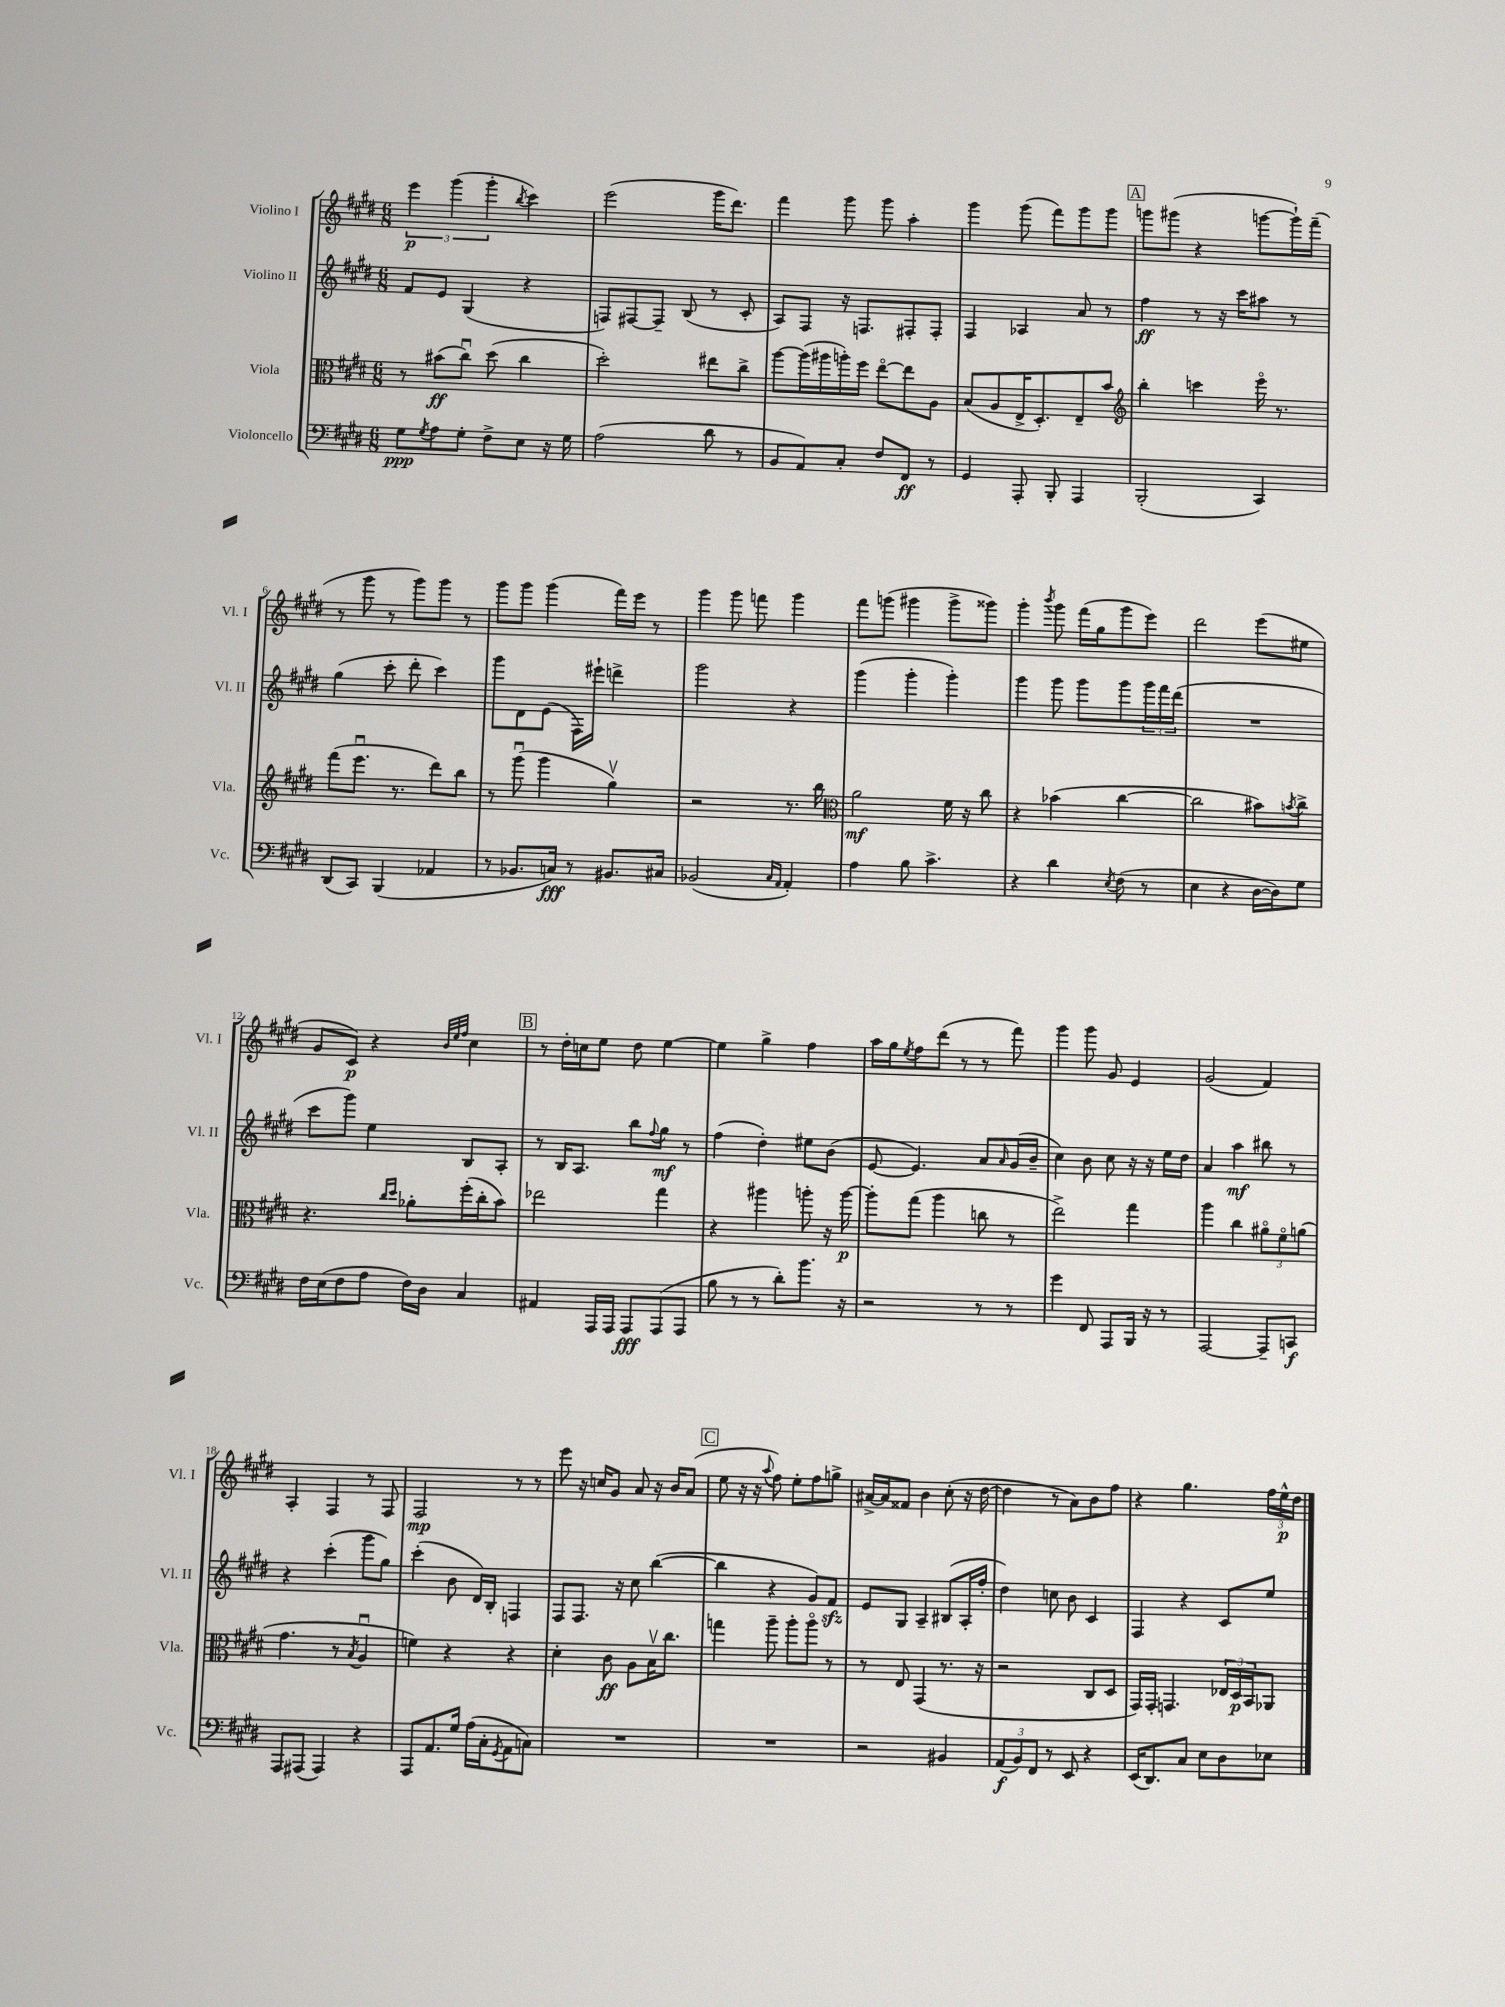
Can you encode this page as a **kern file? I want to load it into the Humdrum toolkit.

**kern	**dynam	**kern	**dynam	**kern	**dynam	**kern	**dynam
*part4	*part4	*part3	*part3	*part2	*part2	*part1	*part1
*staff4	*staff4	*staff3	*staff3	*staff2	*staff2	*staff1	*staff1
*I"Violoncello	*	*I"Viola	*	*I"Violino II	*	*I"Violino I	*
*I'Vc.	*	*I'Vla.	*	*I'Vl. II	*	*I'Vl. I	*
*clefF4	*	*clefC3	*	*clefG2	*	*clefG2	*
*k[f#c#g#d#]	*	*k[f#c#g#d#]	*	*k[f#c#g#d#]	*	*k[f#c#g#d#]	*
*M6/8	*	*M6/8	*	*M6/8	*	*M6/8	*
=1	=1	=1	=1	=1	=1	=1	=1
8G#\L	ppp	8r	.	8f#/L	.	6eee\	p
8qG#/	.	.	.	.	.	.	.
8A\	.	(8b#X\L	ff	8e/J	.	.	.
.	.	.	.	.	.	(6ggg#\	.
8G#'\J	.	8cc#u\J)	.	(4G#/	.	.	.
.	.	.	.	.	.	6ggg#'\	.
8F#^\L	.	(8dd#\	.	.	.	.	.
.	.	.	.	.	.	8qbb/	.
8E\J	.	4cc#\	.	4r	.	4ccc#\)	.
16r	.	.	.	.	.	.	.
16G#\	.	.	.	.	.	.	.
=2	=2	=2	=2	=2	=2	=2	=2
(2A\	.	2dd#'\)	.	8Fn/L)	.	(2eee\	.
.	.	.	.	[8F#X/	.	.	.
.	.	.	.	8F#~/J]	.	.	.
.	.	.	.	(8B/	.	.	.
8d#\	.	8ee#X\L	.	8r	.	16ggg#\KL	.
.	.	.	.	.	.	8.ddd#\J)	.
8r	.	8cc#^\J	.	8c#'/	.	.	.
=3	=3	=3	=3	=3	=3	=3	=3
8BB/L	.	[8aa\L	.	8A/L)	.	4fff#\	.
8AA/)	.	(16aa\L]	.	8F#/J	.	.	.
.	.	16aa#X\	.	.	.	.	.
8C#'/J	.	16aan'\)	.	16r	.	8ggg#\	.
.	.	16ff#\JJ	.	8.Fn/L	.	.	.
8F#/L	.	[8ee\L	.	.	.	8ggg#\	.
8FF#/J	ff	8ee\]	.	8F#X'/	.	4aa'\	.
8r	.	8A\J	.	8F#'/J	.	.	.
=4	=4	=4	=4	=4	=4	=4	=4
4GG#/	.	(8B/L	.	4F#/	.	4ggg#\	.
.	.	8A/	.	.	.	.	.
8AAA'/	.	16E^/K	.	4A-X/	.	(8ggg#\	.
.	.	8.D#'/)	.	.	.	.	.
8BBB'/	.	.	.	.	.	8fff#\L)	.
4AAA/	.	8E~/	.	8a/	.	8ggg#\	.
.	.	8b/J	.	8r	.	8ggg#\J	.
!!LO:REH:place=s1:t=A
=5	=5	=5	=5	=5	=5	=5	=5
*	*	*clefG2	*	*	*	*	*
(2BBB'/	.	4bb'\	.	4ff#\	ff	8gggn\L	.
.	.	.	.	.	.	(8ggg#X\J	.
.	.	4cccn\	.	8r	.	4r	.
.	.	.	.	16r	.	.	.
.	.	.	.	16ccc#\KL	.	.	.
4CC#/)	.	16eee\	.	8aa#X\J	.	[8gggn\L	.
.	.	8.r	.	.	.	.	.
.	.	.	.	8r	.	16ggg`\L])	.
.	.	.	.	.	.	(16fff#~\JJ	.
!!LO:LB:g=z
=6	=6	=6	=6	=6	=6	=6	=6
(8DD#/L	.	(8fff#\L	.	(4gg#\	.	8r	.
8CC#/J)	.	8.eeeu\J	.	.	.	8ggg#\	.
(4BBB/	.	.	.	8ccc#'\	.	8r	.
.	.	8.r	.	.	.	.	.
.	.	.	.	8ddd#'\	.	8ggg#\L)	.
4AA-X/	.	8ddd#\L)	.	4ccc#\)	.	8ggg#\J	.
.	.	8bb\J	.	.	.	8r	.
=7	=7	=7	=7	=7	=7	=7	=7
8r	.	8r	.	8ggg#\L	.	8ggg#\L	.
8.BB-X/L	.	(8ggg#u\	.	8d#\	.	8ggg#\J	.
.	.	4ggg#\	.	(8e\J	.	(4ggg#\	.
16Cn/Jk)	fff	.	.	.	.	.	.
8r	.	.	.	16F#\LL)	.	.	.
.	.	.	.	16eee#X`\JJ	.	.	.
8.BB#X/L	.	4gg#v\)	.	4dddn^\	.	16fff#\LL)	.
.	.	.	.	.	.	16eee\JJ	.
.	.	.	.	.	.	8r	.
16C#X/Jk	.	.	.	.	.	.	.
=8	=8	=8	=8	=8	=8	=8	=8
(2BB-X/	.	2r	.	2ggg#\	.	4ggg#\	.
.	.	.	.	.	.	8ggg#\	.
.	.	.	.	.	.	8fffn\	.
16qqC#/LL	.	.	.	.	.	.	.
16qqAA/JJ	.	.	.	.	.	.	.
4AA'/)	.	8.r	.	4r	.	4ggg#\	.
.	.	16bb\	.	.	.	.	.
=9	=9	=9	=9	=9	=9	=9	=9
*	*	*clefC3	*	*	*	*	*
4A\	.	2a\	mf	(4ggg#\	.	8fff#\L	.
.	.	.	.	.	.	(8gggn\J	.
8B\	.	.	.	4ggg#'\	.	4ggg#X\	.
4.c#^\	.	.	.	.	.	.	.
.	.	16f#\	.	4ggg#'\)	.	8ggg#^\L	.
.	.	16r	.	.	.	.	.
.	.	8cc#\	.	.	.	8ggg##X\J)	.
=10	=10	=10	=10	=10	=10	=10	=10
4r	.	4r	.	4ggg#\	.	4ggg#'\	.
.	.	.	.	.	.	8qbbb/	.
4d#\	.	(4b-X\	.	8ggg#\	.	8ggg#\	.
.	.	.	.	8ggg#\L	.	(16fff#\LL	.
.	.	.	.	.	.	16gg#\J	.
8qE/	.	.	.	.	.	.	.
(8F#\	.	[4cc#\	.	8ggg#\	.	8ggg#\	.
8r	.	.	.	24ggg#\L	.	8eee\J)	.
.	.	.	.	24fff#\	.	.	.
.	.	.	.	(24ddd#\JJ	.	.	.
=11	=11	=11	=11	=11	=11	=11	=11
4E\	.	2cc#\]	.	2.r	.	2ddd#\	.
4r	.	.	.	.	.	.	.
[16D#\LL	.	8b#X\L)	.	.	.	(8eee\L	.
16D#\J])	.	.	.	.	.	.	.
.	.	8qbn/	.	.	.	.	.
8G#\J	.	8cc#^\J	.	.	.	8ee#X\J	.
!!LO:LB:g=z
=12	=12	=12	=12	=12	=12	=12	=12
16F#\LL	.	4.r	.	8ccc#\L	.	8g#/L	.
(16E\J	.	.	.	.	.	.	.
8F#\	.	.	.	8ggg#\J)	.	8c#/J)	p
8A\J	.	.	.	4ee\	.	4r	.
.	.	16qqcc#/LL	.	.	.	.	.
.	.	16qqdd#/JJ	.	.	.	.	.
16F#\LL)	.	8a-X'\L	.	.	.	.	.
16D#\JJ	.	.	.	.	.	.	.
.	.	.	.	.	.	32qqb/LLL	.
.	.	.	.	.	.	32qqee/	.
.	.	.	.	.	.	32qqff#/JJJ	.
4C#/	.	(16ff#'\L	.	8B/L	.	4cc#\	.
.	.	16cc#'\J	.	.	.	.	.
.	.	8b\J)	.	8A'/J	.	.	.
!!LO:REH:place=s1:t=B
=13	=13	=13	=13	=13	=13	=13	=13
4AA#X/	.	2ee-X\	.	8r	.	8r	.
.	.	.	.	16B/KL	.	16dd#'\LL	.
.	.	.	.	8.A/J	.	16ccn\J	.
16AAA/LL	.	.	.	.	.	8ee\J	.
16AAA/JJ	.	.	.	.	.	.	.
8AAA/L	fff	.	.	8bb\L	.	8dd#\	.
.	.	.	.	8qqff#/	.	.	.
(8AAA/	.	4gg#\	.	8gg#\J	mf	[4ee\	.
8AAA/J	.	.	.	8r	.	.	.
=14	=14	=14	=14	=14	=14	=14	=14
8B\	.	4r	.	(4ff#\	.	4ee\]	.
8r	.	.	.	.	.	.	.
8r	.	4aa#X\	.	4dd#'\)	.	4gg#^\	.
8d#'\L)	.	.	.	.	.	.	.
8.b\J	.	8aan'\	.	8ee#X\L	.	4ff#\	.
.	.	16r	.	(8b\J	.	.	.
16r	.	[16aa\	p	.	.	.	.
=15	=15	=15	=15	=15	=15	=15	=15
2r	.	8aa'\L]	.	[8e/	.	16aa\LL	.
.	.	.	.	.	.	16gg#\J	.
.	.	.	.	.	.	8qee/	.
.	.	(8gg#\J	.	4.e/])	.	8ff#\	.
.	.	4aa\	.	.	.	(8ddd#\J	.
.	.	.	.	.	.	8r	.
8r	.	8ccn\	.	8a/L	.	8r	.
.	.	.	.	16qqa/	.	.	.
8r	.	8r	.	(16g#/L	.	8fff#\)	.
.	.	.	.	16b~/JJ	.	.	.
=16	=16	=16	=16	=16	=16	=16	=16
4g#\	.	2ee^\)	.	4cc#\)	.	4ggg#\	.
8FF#/	.	.	.	8b\	.	8ggg#\	.
8AAA/L	.	.	.	8cc#\	.	8g#/	.
16BBB/Jk	.	4gg#\	.	16r	.	4e/	.
16r	.	.	.	16r	.	.	.
8r	.	.	.	16ee\LL	.	.	.
.	.	.	.	16dd#\JJ	.	.	.
=17	=17	=17	=17	=17	=17	=17	=17
[2AAA/	.	4aa\	.	4a/	.	(2g#/	.
.	.	4cc#\	.	4aa\	mf	.	.
8AAA~/L]	.	12a#X\L	.	8bb#X\	.	4f#/)	.
.	.	12f#\	.	.	.	.	.
8CCn/J	f	.	.	8r	.	.	.
.	.	(12an\J	.	.	.	.	.
!!LO:LB:g=z
=18	=18	=18	=18	=18	=18	=18	=18
8AAA/L	.	4.g#\	.	4r	.	4A'/	.
(8AAA#X/J	.	.	.	.	.	.	.
4AAA#/)	.	.	.	(4ccc#'\	.	4F#/	.
.	.	8r	.	.	.	.	.
.	.	8qB/	.	.	.	.	.
4r	.	4Au/	.	8ggg#\L	.	8r	.
.	.	.	.	8gg#\J)	.	8F#/	.
=19	=19	=19	=19	=19	=19	=19	=19
8AAA/L	.	4fn\)	.	(4ccc#'\	.	2F#/	mp
8.AA/	.	.	.	.	.	.	.
.	.	4r	.	8b\	.	.	.
16G#/Jk	.	.	.	.	.	.	.
(16A\LL	.	.	.	16d#/LL)	.	.	.
16C#'\J	.	.	.	16B'/JJ	.	.	.
8qGG#/	.	.	.	.	.	.	.
8AA\	.	4r	.	4Fn/	.	8r	.
8Cn\J)	.	.	.	.	.	8r	.
=20	=20	=20	=20	=20	=20	=20	=20
2.r	.	4d#'\	.	8F#/L	.	8eee\	.
.	.	.	.	8.F#/J	.	16r	.
.	.	.	.	.	.	16ccn/KL	.
.	.	8c#\	ff	.	.	8g#/J	.
.	.	.	.	16r	.	.	.
.	.	8A\L	.	8cc#\	.	8a/	.
.	.	16Bv\K	.	([4bb\	.	16r	.
.	.	8.cc#\J	.	.	.	16b/KL	.
.	.	.	.	.	.	(8a/J	.
!!LO:REH:place=s1:t=C
=21	=21	=21	=21	=21	=21	=21	=21
2.r	.	4ggn\	.	4bb\]	.	8ee\	.
.	.	.	.	.	.	16r	.
.	.	.	.	.	.	16r	.
.	.	.	.	.	.	8qqaa/	.
.	.	8aa~\	.	4r	.	8ff#\)	.
.	.	8aa'\L	.	.	.	8ee'\L	.
.	.	8aa\J	.	8g#/L)	.	8ff#\	.
.	.	8r	.	8f#zz/J	.	8ggn^\J	.
=22	=22	=22	=22	=22	=22	=22	=22
2r	.	8r	.	8e/L	.	[16a#X^/LL	.
.	.	.	.	.	.	16a#/J]	.
.	.	8E/	.	8G#/J	.	8f##X/J	.
.	.	(4GG#/	.	4A~/	.	4b\	.
4BB#X/	.	8.r	.	(8B#X/L	.	(8cc#'\	.
.	.	.	.	16A'/L	.	16r	.
.	.	16r	.	16ff#'/JJ	.	[16dd#\	.
=23	=23	=23	=23	=23	=23	=23	=23
(12AA/L	f	2r	.	4dd#\)	.	4dd#\]	.
12BB/)	.	.	.	.	.	.	.
12FF#/J	.	.	.	.	.	.	.
8r	.	.	.	8ccn\	.	8r	.
8EE/	.	.	.	8b\	.	8a\L)	.
4r	.	8C#/L	.	4c#/	.	8b\	.
.	.	8D#/J	.	.	.	8ff#\J	.
=24	=24	=24	=24	=24	=24	=24	=24
(16EE/KL	.	16GG#/LL)	.	4F#/	.	4r	.
8.DD#/)	.	16GG#'/JJ	.	.	.	.	.
.	.	4.GGn/	.	.	.	.	.
8C#/J	.	.	.	4r	.	4.gg#\	.
8E\L	.	.	.	.	.	.	.
8D#\	.	24E-X/LL	.	8c#/L	.	.	.
.	.	24D#/	p	.	.	.	.
.	.	24BB/J	.	.	.	.	.
8E-X\J	.	8AA-X/J	.	8ee/J	.	24ff#\LL	.
.	.	.	.	.	.	24ee^^\	p
.	.	.	.	.	.	24dd#\JJ	.
==	==	==	==	==	==	==	==
*-	*-	*-	*-	*-	*-	*-	*-
